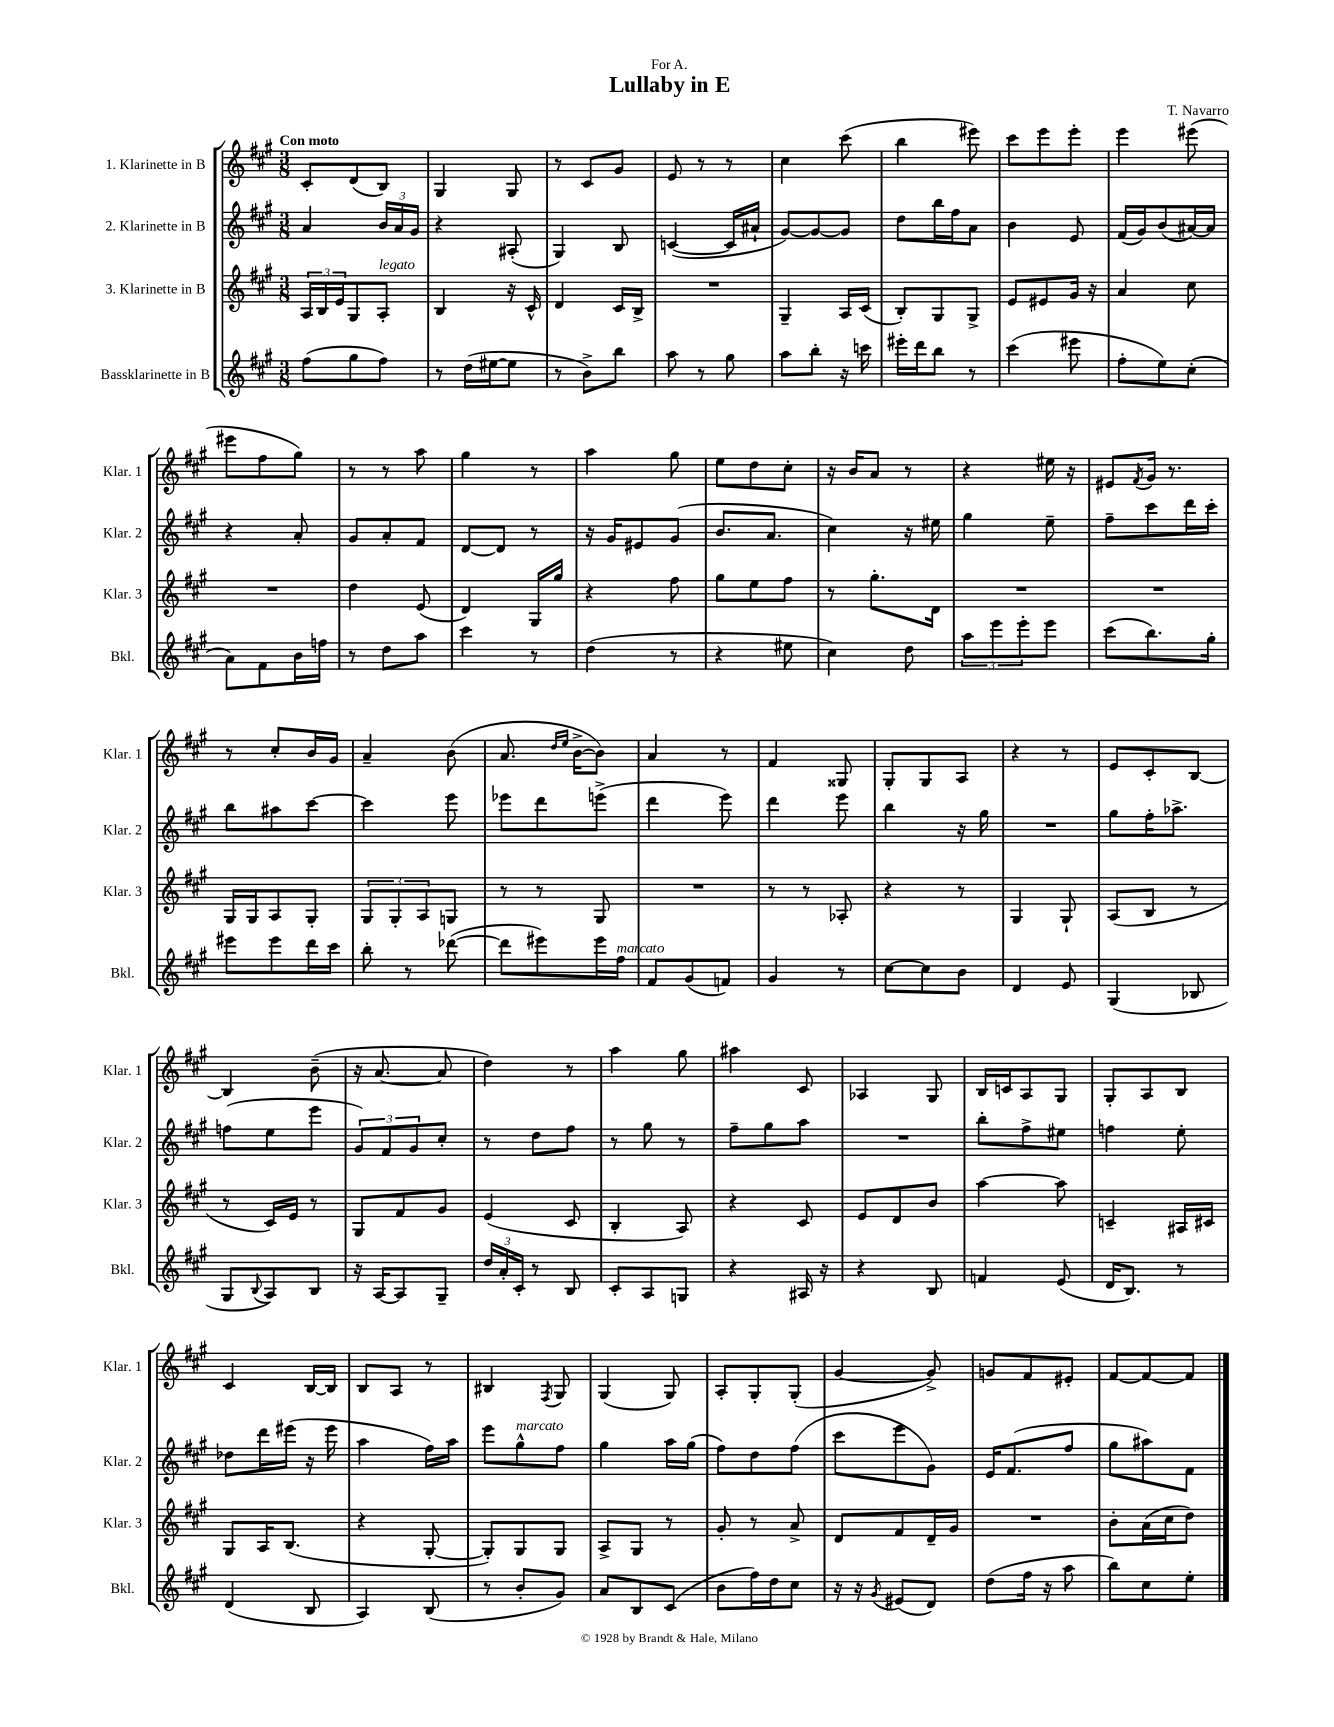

**kern	**kern	**kern	**kern
*staff4	*staff3	*staff2	*staff1
*clefG2	*clefG2	*clefG2	*clefG2
*k[f#c#g#]	*k[f#c#g#]	*k[f#c#g#]	*k[f#c#g#]
*M3/8	*M3/8	*M3/8	*M3/8
(8ff#	24A	4a	8c#'
.	24B	.	.
.	24e	.	.
8gg#	8G#	.	(8d
8ff#)	8A'	24b	8B)
.	.	24a	.
.	.	24g#	.
=	=	=	=
8r	4B	4r	4G#
(16dd	.	.	.
[16ee#	.	.	.
8ee#]	16r	(8A#'	8G#
.	16c#^^	.	.
=	=	=	=
8r	4d	4G#)	8r
8b^)	.	.	8c#
8bb	16c#	8B	8g#
.	16B^	.	.
=	=	=	=
8aa	4.r	([4c	8e
8r	.	.	8r
8gg#	.	16c]	8r
.	.	16a#`	.
=	=	=	=
8aa	4G#~	[8g#)	4cc#
8bb'	.	8g#_	.
16r	16A	8g#]	(8ccc#
16ccc	(16c#	.	.
=	=	=	=
16eee#'	8B')	8dd	4bb
16ddd	.	.	.
8bb	8G#	16bb	.
.	.	16ff#	.
8r	8G#^	8a	8eee#)
=	=	=	=
(4ccc#	8e	4b	8ccc#
.	8e#	.	8eee
8eee#	16g#	8e	8eee'
.	16r	.	.
=	=	=	=
8ff#'	4a	(16f#	4eee
.	.	16g#)	.
8ee)	.	(8b	.
(8cc#'	8cc#	[16a#)	(8eee#
.	.	16a#]	.
=	=	=	=
8a)	4.r	4r	8eee#
8f#	.	.	8ff#
16b	.	8a'	8gg#)
16ff	.	.	.
=	=	=	=
8r	4dd	8g#	8r
8dd	.	8a'	8r
8aa	(8e	8f#	8aa
=	=	=	=
4ccc#	4d)	[8d	4gg#
.	.	8d]	.
8r	16G#	8r	8r
.	16gg#	.	.
=	=	=	=
(4dd	4r	16r	4aa
.	.	16g#	.
.	.	8e#	.
8r	8ff#	(8g#	8gg#
=	=	=	=
4r	8gg#	8.b	8ee
.	8ee	.	8dd
.	.	8.a	.
8ee#	8ff#	.	8cc#'
=	=	=	=
4cc#)	8r	4cc#)	16r
.	.	.	16b
.	8.gg#'	.	8a
8dd	.	16r	8r
.	16d	16ee#	.
=	=	=	=
12aa	4.r	4gg#	4r
12eee	.	.	.
12eee'	.	.	.
8eee	.	8ee~	16ee#
.	.	.	16r
=	=	=	=
(8ccc#	4.r	8ff#~	8e#
.	.	.	8qf#
8.bb)	.	8ccc#	16g#
.	.	.	8.r
.	.	16ddd	.
16gg#'	.	16ccc#'	.
=	=	=	=
8eee#	16G#	8bb	8r
.	16G#	.	.
8eee#	8A	8aa#	8cc#'
16ddd	8G#'	[8ccc#	16b
16ccc#	.	.	16g#
=	=	=	=
8bb'	12G#	4ccc#]	4a~
.	12G#'	.	.
8r	.	.	.
.	12A	.	.
([8ddd-	8G	8eee	(8b
=	=	=	=
8ddd-]	8r	8eee-	8.a
8eee#)	8r	8ddd	.
.	.	.	16qqdd
.	.	.	16qqee
.	.	.	[16b^
16eee#	8G#	(8eee^	8b])
16ff#	.	.	.
=	=	=	=
8f#	4.r	4ddd	4a
(8g#	.	.	.
8f)	.	8eee)	8r
=	=	=	=
4g#	8r	4ddd	4f#
.	8r	.	.
8r	8A-'	8eee	8G##
=	=	=	=
[8cc#	4r	4bb	8G#'
8cc#]	.	.	8G#
8b	8r	16r	8A
.	.	16gg#	.
=	=	=	=
4d	4G#	4.r	4r
8e	8G#`	.	8r
=	=	=	=
(4G#	(8A	8gg#	8e
.	8B	16ff#'	8c#'
.	.	8.aa-^	.
8B-	8r	.	[8B
=	=	=	=
8G#	8r	(8ff	4B]
8qqB	.	.	.
8A)	16c#)	8ee	.
.	16e	.	.
8B	8r	8eee	(8b~
=	=	=	=
16r	8G#	12g#)	16r
[16A	.	.	[8.a
.	.	12f#	.
8A]	8f#	.	.
.	.	12g#	.
8G#~	8g#	8cc#'	8a]
=	=	=	=
24dd	(4e	8r	4dd)
24a'	.	.	.
24c#'	.	.	.
8r	.	8dd	.
8B	8c#	8ff#	8r
=	=	=	=
8c#'	4B'	8r	4aa
8A	.	8gg#	.
8G	8A)	8r	8gg#
=	=	=	=
4r	4r	8ff#~	4aa#
.	.	8gg#	.
16A#	8c#	8aa	8c#
16r	.	.	.
=	=	=	=
4r	8e	4.r	4A-
.	8d	.	.
8B	8b	.	8G#
=	=	=	=
4f	[4aa	8bb'	16B
.	.	.	16c
.	.	8ff#^	8A
(8e	8aa]	8ee#	8G#
=	=	=	=
16d	4c~	4ff	8G#'
8.B)	.	.	.
.	.	.	8A
8r	16A#	8ee'	8B
.	16c#	.	.
=	=	=	=
(4d	8G#	8dd-	4c#
.	16A	16ddd	.
.	(8.B	(16eee#	.
8B	.	16r	[16B
.	.	16eee#	16B]
=	=	=	=
4A)	4r	4aa	8B
.	.	.	8A
(8B	[8G#'	16ff#)	8r
.	.	16aa	.
=	=	=	=
8r	8G#'])	8eee	4B#
8b'	8G#	8gg#^^	.
.	.	.	8qF#
8g#)	8G#	8ff#	8G#
=	=	=	=
8a	8A^	4gg#	(4G#
8B	8G#	.	.
(8c#	8r	16aa	8G#)
.	.	(16gg#	.
=	=	=	=
8b	8g#'	8ff#)	8A'
16ff#)	8r	8dd	8G#'
16dd	.	.	.
8cc#	8a^	(8ff#	(8G#'
=	=	=	=
16r	8d	8ccc#	[4g#
16r	.	.	.
8qg#	.	.	.
(8e#	8f#	8eee	.
8d)	16d~	8g#)	8g#^])
.	16g#	.	.
=	=	=	=
(8dd	4.r	16e	8g
.	.	(8.f#	.
16ff#	.	.	8f#
16r	.	.	.
8aa	.	8ff#	8e#'
=	=	=	=
8bb)	8b'	8gg#	[8f#
8cc#	(16a	8aa#)	8f#_
.	16cc#	.	.
8ee'	8dd)	8f#	8f#]
==	==	==	==
*-	*-	*-	*-
